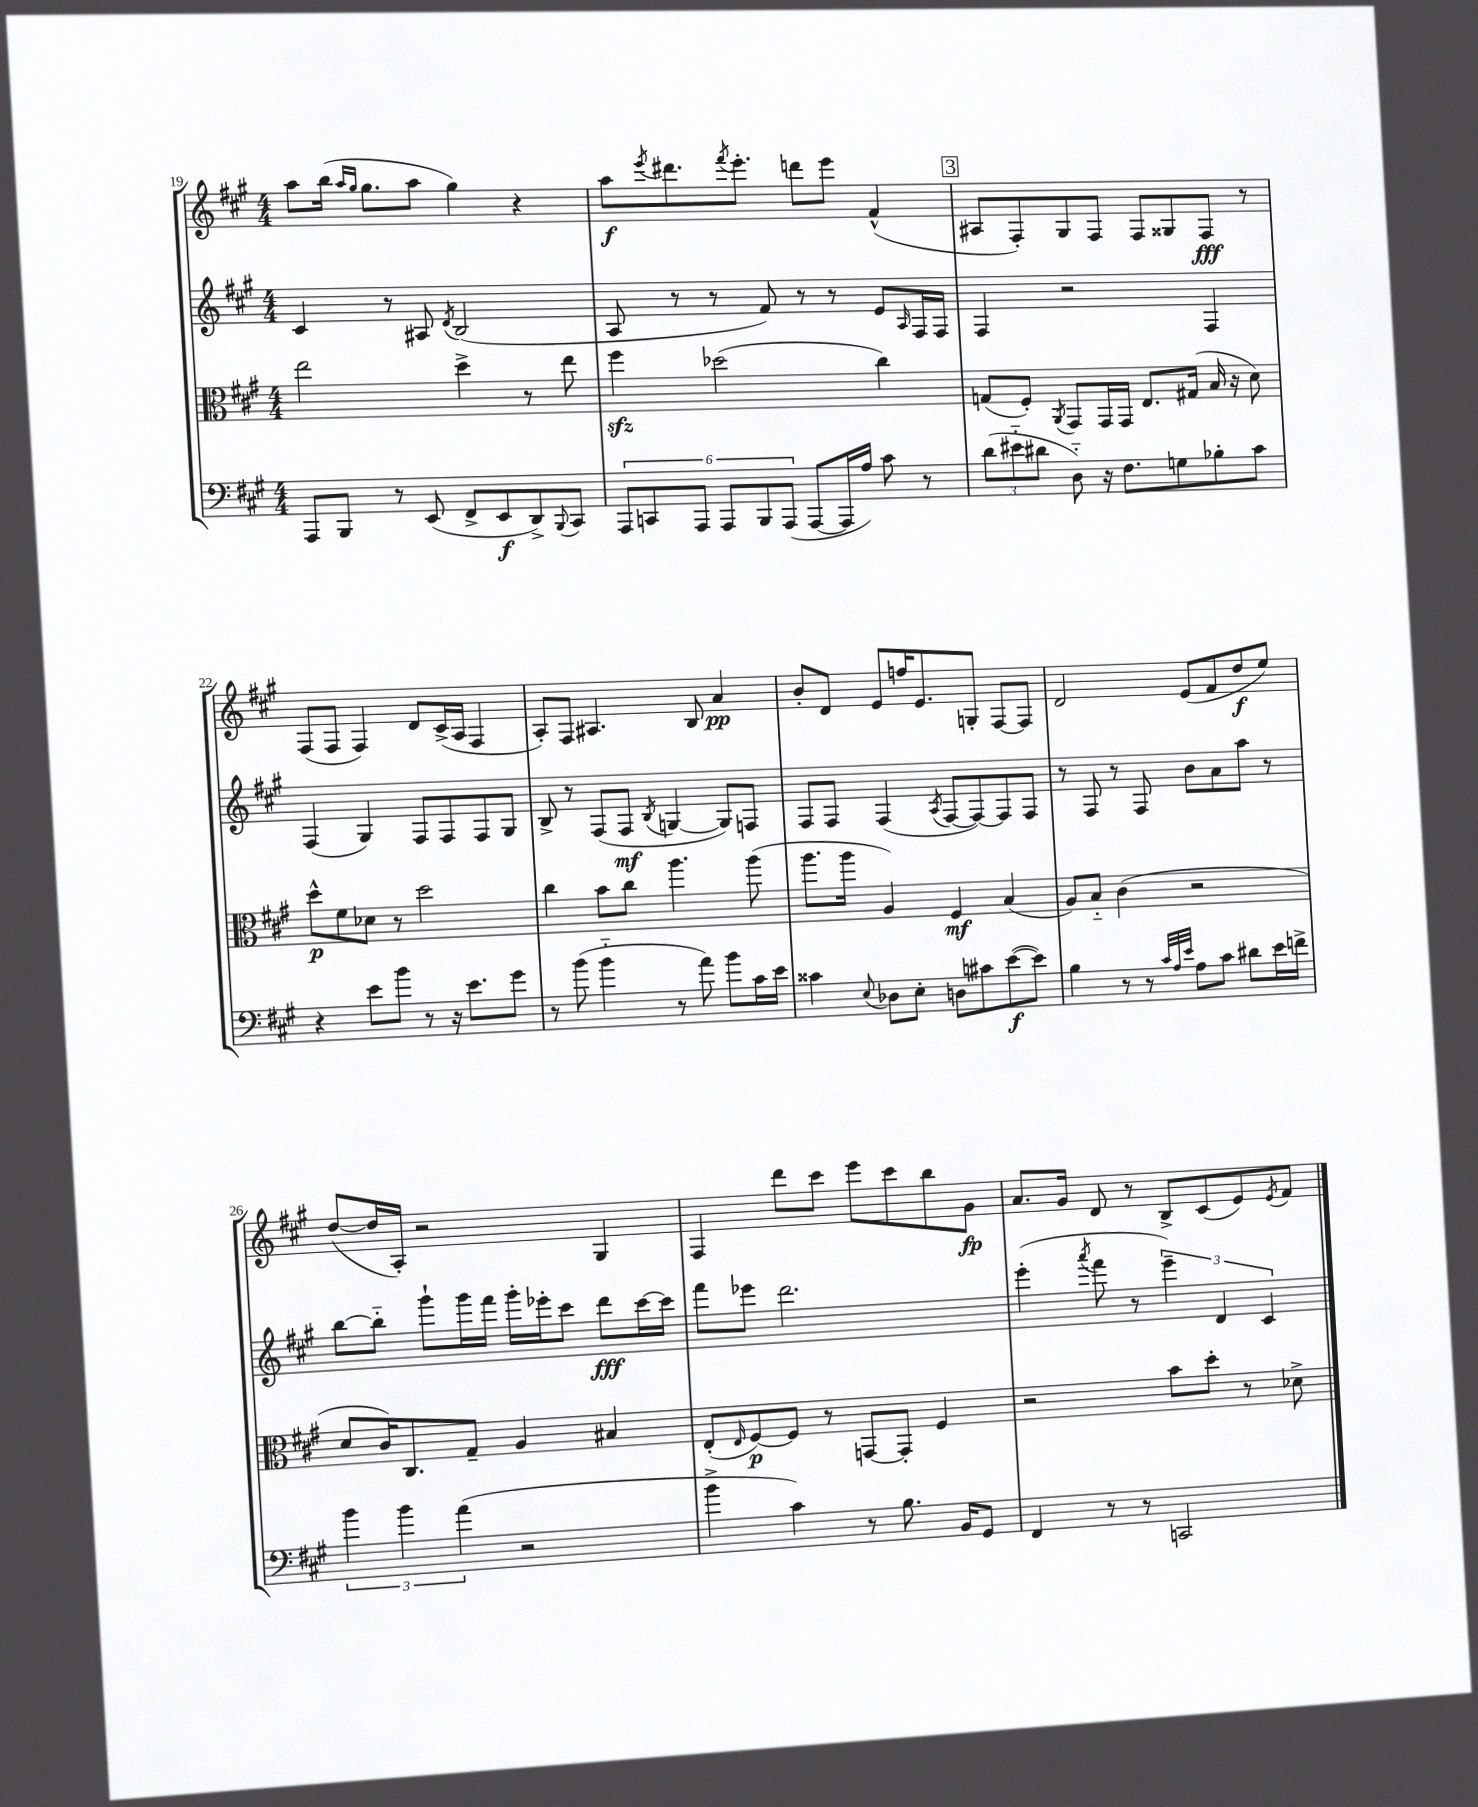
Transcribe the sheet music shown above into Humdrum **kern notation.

**kern	**kern	**kern	**kern
*staff4	*staff3	*staff2	*staff1
*clefF4	*clefC3	*clefG2	*clefG2
*k[f#c#g#]	*k[f#c#g#]	*k[f#c#g#]	*k[f#c#g#]
*M4/4	*M4/4	*M4/4	*M4/4
8AAA/L	2ee\	4c#/	8aa\L
8BBB/J	.	.	(16bb\Jk
.	.	.	16qqaa/LL
.	.	.	16qqgg#/JJ
.	.	.	8.gg#\L
8r	.	8r	.
(8EE/	.	8A#/	8aa\J
.	.	8qd/	.
8FF#^/L	4dd^\	(2B/	4gg#\)
8EE/	.	.	.
8DD^/)	8r	.	4r
8qqBBB/	.	.	.
8CC#/J	8ee\	.	.
=	=	=	=
12AAA/L	4ff#\	8A/	8aa\L
12CC/	.	.	.
.	.	.	8qeee/
.	.	8r	8.ddd#\
12AAA/J	.	.	.
12AAA/L	(2dd-\	8r	.
.	.	.	8qfff#/
.	.	.	8.eee'\J
12BBB/	.	.	.
.	.	8f#/)	.
(12AAA/J	.	.	.
[8AAA/L	.	8r	8ddd\L
16AAA/]L	.	8r	8eee\J
16A/JJ)	.	.	.
8c#\	4cc#\)	8e/L	(4f#^^/
.	.	16qqA/	.
8r	.	16F#/L	.
.	.	16F#/JJ	.
=	=	=	=
(12d\L	(8G/L	4F#/	8A#/L
12e#'~\	.	.	.
.	8F#'/J)	.	8F#'/)
12d#\J	.	.	.
.	8qAA/	.	.
8D'~\)	8GG#/L	2r	8G#/
16r	16GG#/L	.	8F#/J
8.F#\L	16GG#/JJ	.	.
.	8.E/L	.	8F#/L
8G\	.	.	8G##/
.	(16G#/Jk	.	.
8B-'\	16B/	4F#/	8F#/J
.	16r	.	.
8c#\J	8d\)	.	8r
=	=	=	=
4r	8dd^^\L	(4F#/	(8F#/L
.	8f#\	.	8F#/J
8e\L	8d-\J	4G#/)	4F#/)
8b\J	8r	.	.
8r	2dd\	8F#/L	8d/L
16r	.	8F#/	(16c#^/L
8.e\L	.	.	16A/JJ
.	.	8F#/	4F#/
8g#\J	.	8G#/J	.
=	=	=	=
8r	4cc#\	8B^/	8A'/L)
(8b\	.	8r	8F#/J
4b'~\	8b\L	(8F#/L	4.A#/
.	8cc#\J	8F#/J	.
.	.	8qB/	.
8r	4.aa\	[4G/	.
8a\)	.	.	8B/
8b\L	.	8G/]L)	4a/
16c#\L	(8aa\	8F/J	.
16e\JJ	.	.	.
=	=	=	=
4c##\	8.aa\L	8F#/L	8b'/L
.	.	8F#/J	8d/J
.	16aa\Jk	.	.
8qqE/	.	.	.
8D-\L	4A/)	(4F#/	8e/L
8E'\J	.	.	16ff/K
.	.	.	8.e/
.	.	8qA/	.
8D\L	4F#/	[8F#/L	.
8c#\	.	8F#/_)	8G'/J
([8e\	(4B/	8F#/]	[8F#/L
8e\]J)	.	8F#/J	8F#/]J
=	=	=	=
4B\	8A/L)	8r	2d/
.	8B'~/J	8F#/	.
8r	(4c#\	8r	.
8r	.	8F#/	.
32qqc#/LLL	.	.	.
32qqA/	.	.	.
32qqe/JJJ	.	.	.
8A\L	2r	8b\L	(8e/L
8c#\J	.	8a\	8f#/
8d#\L	.	8aa\J	8dd/
16e\L	.	8r	8ee/J)
16f^\JJ	.	.	.
=	=	=	=
6b\	8d/L	[8bb\L	([8dd/L
.	16c#/K)	8bb'~\]J	16dd/]L
6b\	.	.	.
.	8.C#/	.	16A'/JJ)
.	.	8ggg#`\L	2r
(6a\	.	.	.
.	8G#~/J	16ggg#\L	.
.	.	16fff#\JJ	.
2r	4A/	16ggg#'\LL	.
.	.	16eee-'\J	.
.	.	8ccc#\J	.
.	4B#/	8ddd\L	4G#/
.	.	[16ccc#\L	.
.	.	16ccc#\]JJ	.
=	=	=	=
4b^\	(8E'/L	8fff#\L	4F#/
.	16qqE/	.	.
.	[8F#/)	8eee-\J	.
4c#\)	8F#/]J	2.ddd\	8ddd\L
.	8r	.	8ccc#\J
8r	[8GG/L	.	8eee\L
8.B\	8GG'/]J	.	8ccc#\
.	4F#/	.	8bb\
16BB/LK	.	.	.
8GG#/J	.	.	8g#\J
=	=	=	=
4FF#/	2r	(4eee'\	8.a/L
.	.	.	16g#/Jk
.	.	8qaaa/	.
8r	.	8fff#\	8d/
8r	.	8r	8r
2CC/	8b\L	6eee~\)	8B^/L
.	8dd'\J	.	(8c#/
.	.	6d/	.
.	8r	.	8e/)
.	.	6c#/	.
.	.	.	8qe/
.	8d-^\	.	8f#/J
==	==	==	==
*-	*-	*-	*-
